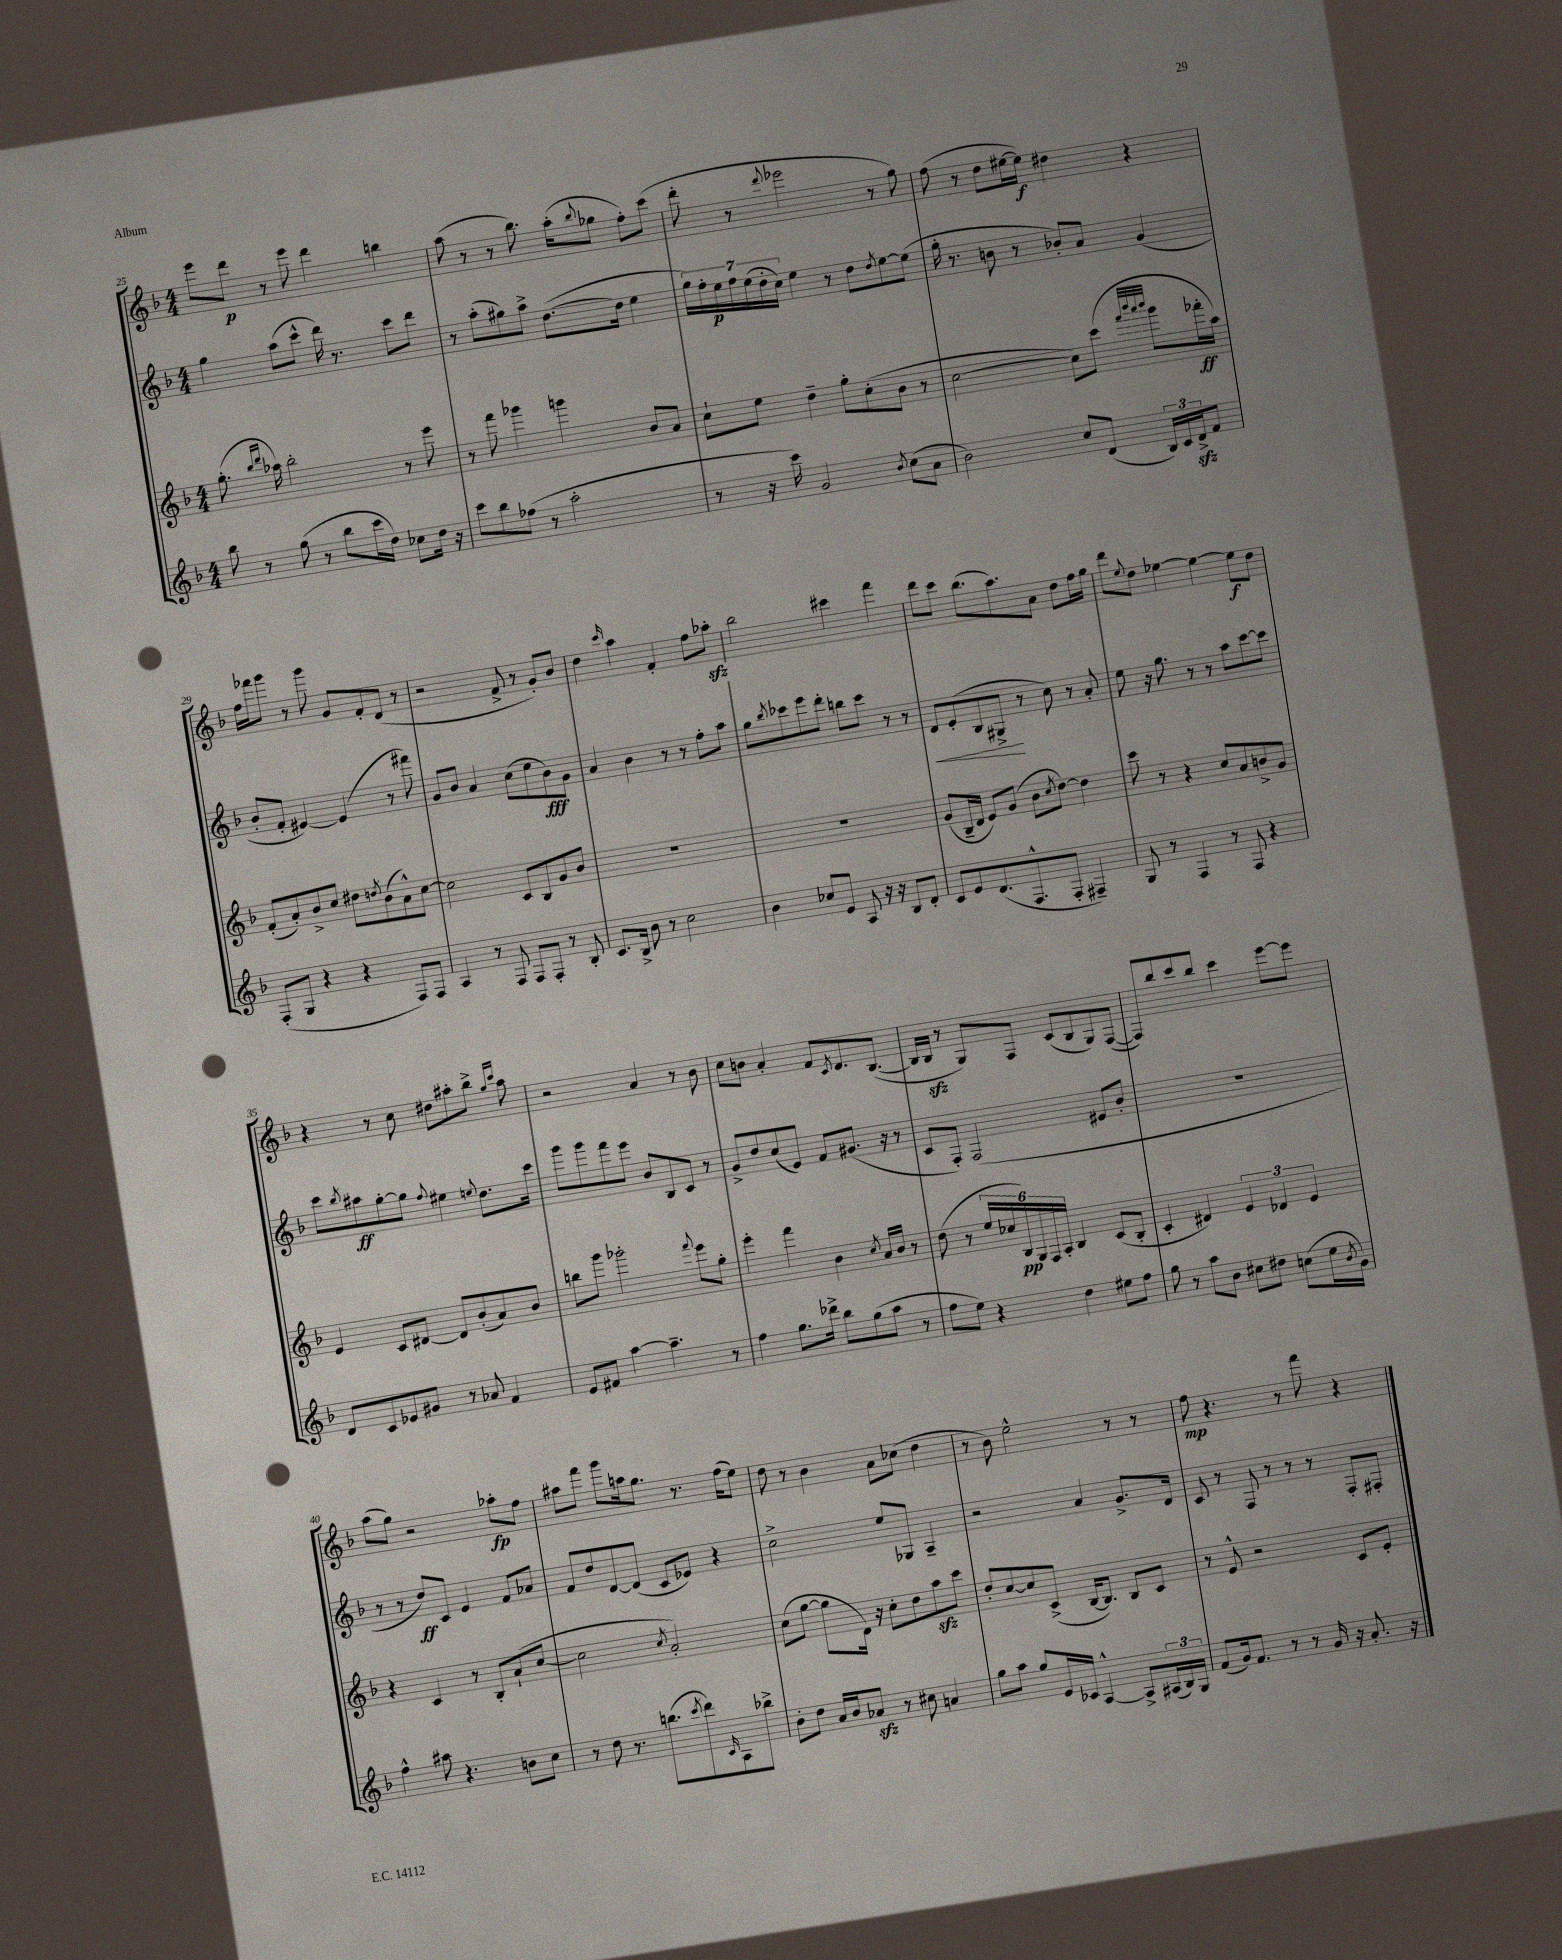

**kern	**kern	**kern	**kern
*staff4	*staff3	*staff2	*staff1
*clefG2	*clefG2	*clefG2	*clefG2
*k[b-]	*k[b-]	*k[b-]	*k[b-]
*M4/4	*M4/4	*M4/4	*M4/4
8bb-	(8.gg'	4gg	8eee
8r	.	.	8ddd
.	16qqbb-	.	.
.	16qqddd	.	.
.	16aa-)	.	.
(8gg	2bb-'	(8aa	8r
8r	.	8ccc^^	8eee
8bb-	.	16ddd)	4ddd
.	.	8.r	.
16ccc	.	.	.
16dd)	.	.	.
8cc-	8r	8ccc	4bb
16dd	8eee	8ddd	.
16r	.	.	.
=	=	=	=
8ccc	8r	8r	(8aa
8bb-	8fff	(8aa'	8r
(8ff-	4ggg-	8gg#)	8r
8r	.	8aa^	8.bb-)
2aa'	4ggg	([8.dd	.
.	.	.	(16aa'
.	.	.	8qqbb-
.	.	.	8gg-
.	.	16dd]	.
.	8b-	4ee	8ff')
.	8a	.	(8ccc
=	=	=	=
8r	8cc`	28gg)	8ddd'
.	.	28ff'	.
.	.	28ee	.
.	.	28ff	.
16r	8ee	.	8r
.	.	(28ee	.
.	.	28dd'	.
16ccc)	.	.	.
.	.	28cc)	.
.	.	.	8qqddd
2g	4dd~	4ee	2eee-
.	8gg'	8r	.
.	(8cc'	8dd	.
8qb-	.	8qdd	.
(8cc	8b-	[8ee	8r
8a	8r	(8ee]	8gg)
=	=	=	=
2b-)	[2cc	16gg'	(8ff
.	.	8.r	.
.	.	.	8r
.	.	8b	8dd
.	.	8r	[16ee#
.	.	.	16ee#])
8cc	8cc])	8b-')	4dd#
(8d	(8ccc	8a	.
.	32qqfff	.	.
.	32qqbbb-	.	.
.	32qqaaa	.	.
.	32qqbbb-	.	.
24B-)	8ggg	(4g	4r
24c	.	.	.
24d^	.	.	.
8f	16fff-'	.	.
.	16aa)	.	.
=	=	=	=
(8F'	(8f'	8b-'	16ff
.	.	.	16fff-
8G	8a')	8f'	8ggg
4r	8b-^	[4e#)	8r
.	8cc	.	8ggg
4r	8dd#	(4e#]	8g
.	8qdd	.	.
.	(8b-	.	8f'
8F)	8a^^)	8r	(8d
8F	[8cc	8fff#)	8r
=	=	=	=
4A	2cc]	8g	2r
.	.	8b-	.
8r	.	4a	.
8F	.	.	.
8F	8c	(8cc	8f^
8F'	8B-	8ee	8r
8r	8g	8b-)	8g')
8B-'	8b-	8g	8b-
=	=	=	=
8.c	1r	4a	4dd
16B-^	.	.	.
.	.	.	16qqccc
8b-	.	4b-	4aa
8r	.	.	.
2cc	.	8r	4f'
.	.	8r	.
.	.	8ff'	8ff
.	.	8aa	8aa-'
=	=	=	=
4b-	1r	8gg	2bb-
.	.	8qbb-	.
.	.	8ccc-	.
8cc-	.	8eee	.
8e	.	8ddd'	.
8A	.	8bb	4ccc#
16r	.	8ccc-	.
16r	.	.	.
8B-	.	8r	4fff
8d'	.	8r	.
=	=	=	=
8c	(8g	8d	8ddd
8e	16B-~	(8e'	8ccc
.	16d	.	.
(8.d	8e)	8B-	(8.bb-
.	(8g	8G#^	.
8.F^^	.	.	8.aa)
.	8b-	8r	.
.	8qcc	.	.
8F'	[8dd)	8cc)	8a
4F#~)	4dd]	8r	8dd
.	.	8a'	16ff
.	.	.	16gg
=	=	=	=
8G	8ccc	8ee	8ddd
.	.	.	8qqee
8r	8r	16r	8dd
.	.	8.gg	.
4F	4r	.	[4ee-
.	.	8r	.
8r	8cc	8r	4ee-_
8F	8a	8aa	.
4r	8b^	[8ccc	8ee-]
.	8g	8ccc]	8dd
=	=	=	=
8d	4e	8ccc	4r
.	.	8qbb-	.
8c	.	8aa#	.
8e-	8c	[8gg'	8r
8g#	[8d#	8gg]	8cc
.	.	8qqff	.
8r	8d#]	4ee#	8dd#
8a-	(8b-'	.	8aa#'
.	.	8qqee	.
4f	8a)	8.dd	8bb-^
.	.	.	16qqgg
.	.	.	16qqccc
.	8b-	.	8aa#
.	.	16ccc	.
=	=	=	=
8e	8bb	8ggg	2r
8f#	8ggg	8ggg	.
[4aa	2ggg-'	8fff	.
.	.	8eee	.
4.aa~]	.	8b-	4a
.	.	8B-	.
.	8qqfff	.	.
.	8eee	8c	8r
8r	8gg'	8r	8b-
=	=	=	=
4ff	4eee'	8g^	8cc
.	.	8dd	8b
8.gg	4fff	(8cc	4a'
.	.	8e)	.
16ddd-^	.	.	.
8bb-	4b-	8f	8f
.	.	.	8qc
(8gg	.	(8.g#	8.d
.	8qcc	.	.
8aa	16a	.	.
.	16b-	16r	([8.B-
8r	8r	8r	.
=	=	=	=
8ff	(8dd	8c	16B-]
.	.	.	16B-
8ee)	8r	8F')	8r
4r	24ee	(2F	8G)
.	24cc-	.	.
.	24B-)	.	.
.	24G	.	8F
.	24F	.	.
.	24A'	.	.
4dd	4B-	.	(8c
.	.	.	8B-
8ee#	(8c	8e#	8G)
8ff	8B-'	8b-'	([8F
=	=	=	=
8gg	4c'	1r	8F])
8r	.	.	8bb-
8aa	4d#)	.	8ccc
8b-	.	.	8bb-
8cc#	6e	.	4ccc
8dd#	.	.	.
.	6d-	.	.
(8cc	.	.	[8eee
.	6e	.	.
16ee	.	.	8eee]
8qb-	.	.	.
16g)	.	.	.
=	=	=	=
4ff^^	4r	8r	(8aa
.	.	8r	8gg)
8aa#	4c	8dd)	2r
4.r	.	8c	.
.	8r	4e	.
.	8B-'	.	.
8b	(8a`	8f	8aa-'
8cc	[8cc	8a-	8ff
=	=	=	=
8r	2cc]	8f	8aa#
8dd	.	8dd	8fff
8.r	.	[8d	8ggg
.	.	(8d]	16aa
(8.bb	.	.	8.gg
.	8qcc	.	.
.	2a')	8c	.
8qccc	.	.	.
8ddd)	.	8e-)	8.r
16qqc	.	.	.
8A	.	4r	.
.	.	.	(16ff
8bb-^	.	.	8ee)
=	=	=	=
8b-'	(8cc	2cc^	8dd
8dd	[8gg	.	8r
16a	8gg]	.	4b-
16b-	.	.	.
8a-	16d)	.	.
.	16r	.	.
8r	8cc'	8ee	8a
8cc#	8dd	8G-	(8cc-
4a	8aa	4A~	4dd
.	8ccc	.	.
=	=	=	=
8gg	8dd'	2r	8r
8aa	[8cc	.	8b-)
8gg	8cc]	.	2ee^^
16e	(8c^	.	.
16c-	.	.	.
[4A^^	[16B-	4a	.
.	8.B-])	.	.
8A^]	8B-	8.g^	8r
(24A#	8c	.	8r
24B-)	.	.	.
.	.	16d	.
24G	.	.	.
=	=	=	=
(8f	8r	8c	8ff
16g)	8e^^	8r	4.r
8.f	.	.	.
.	2r	8F	.
8r	.	8r	.
8r	.	8r	8r
16g	.	8r	8fff
16r	.	.	.
8.a'	8c	8F'	4r
.	8e'	8F#'	.
16r	.	.	.
==	==	==	==
*-	*-	*-	*-
